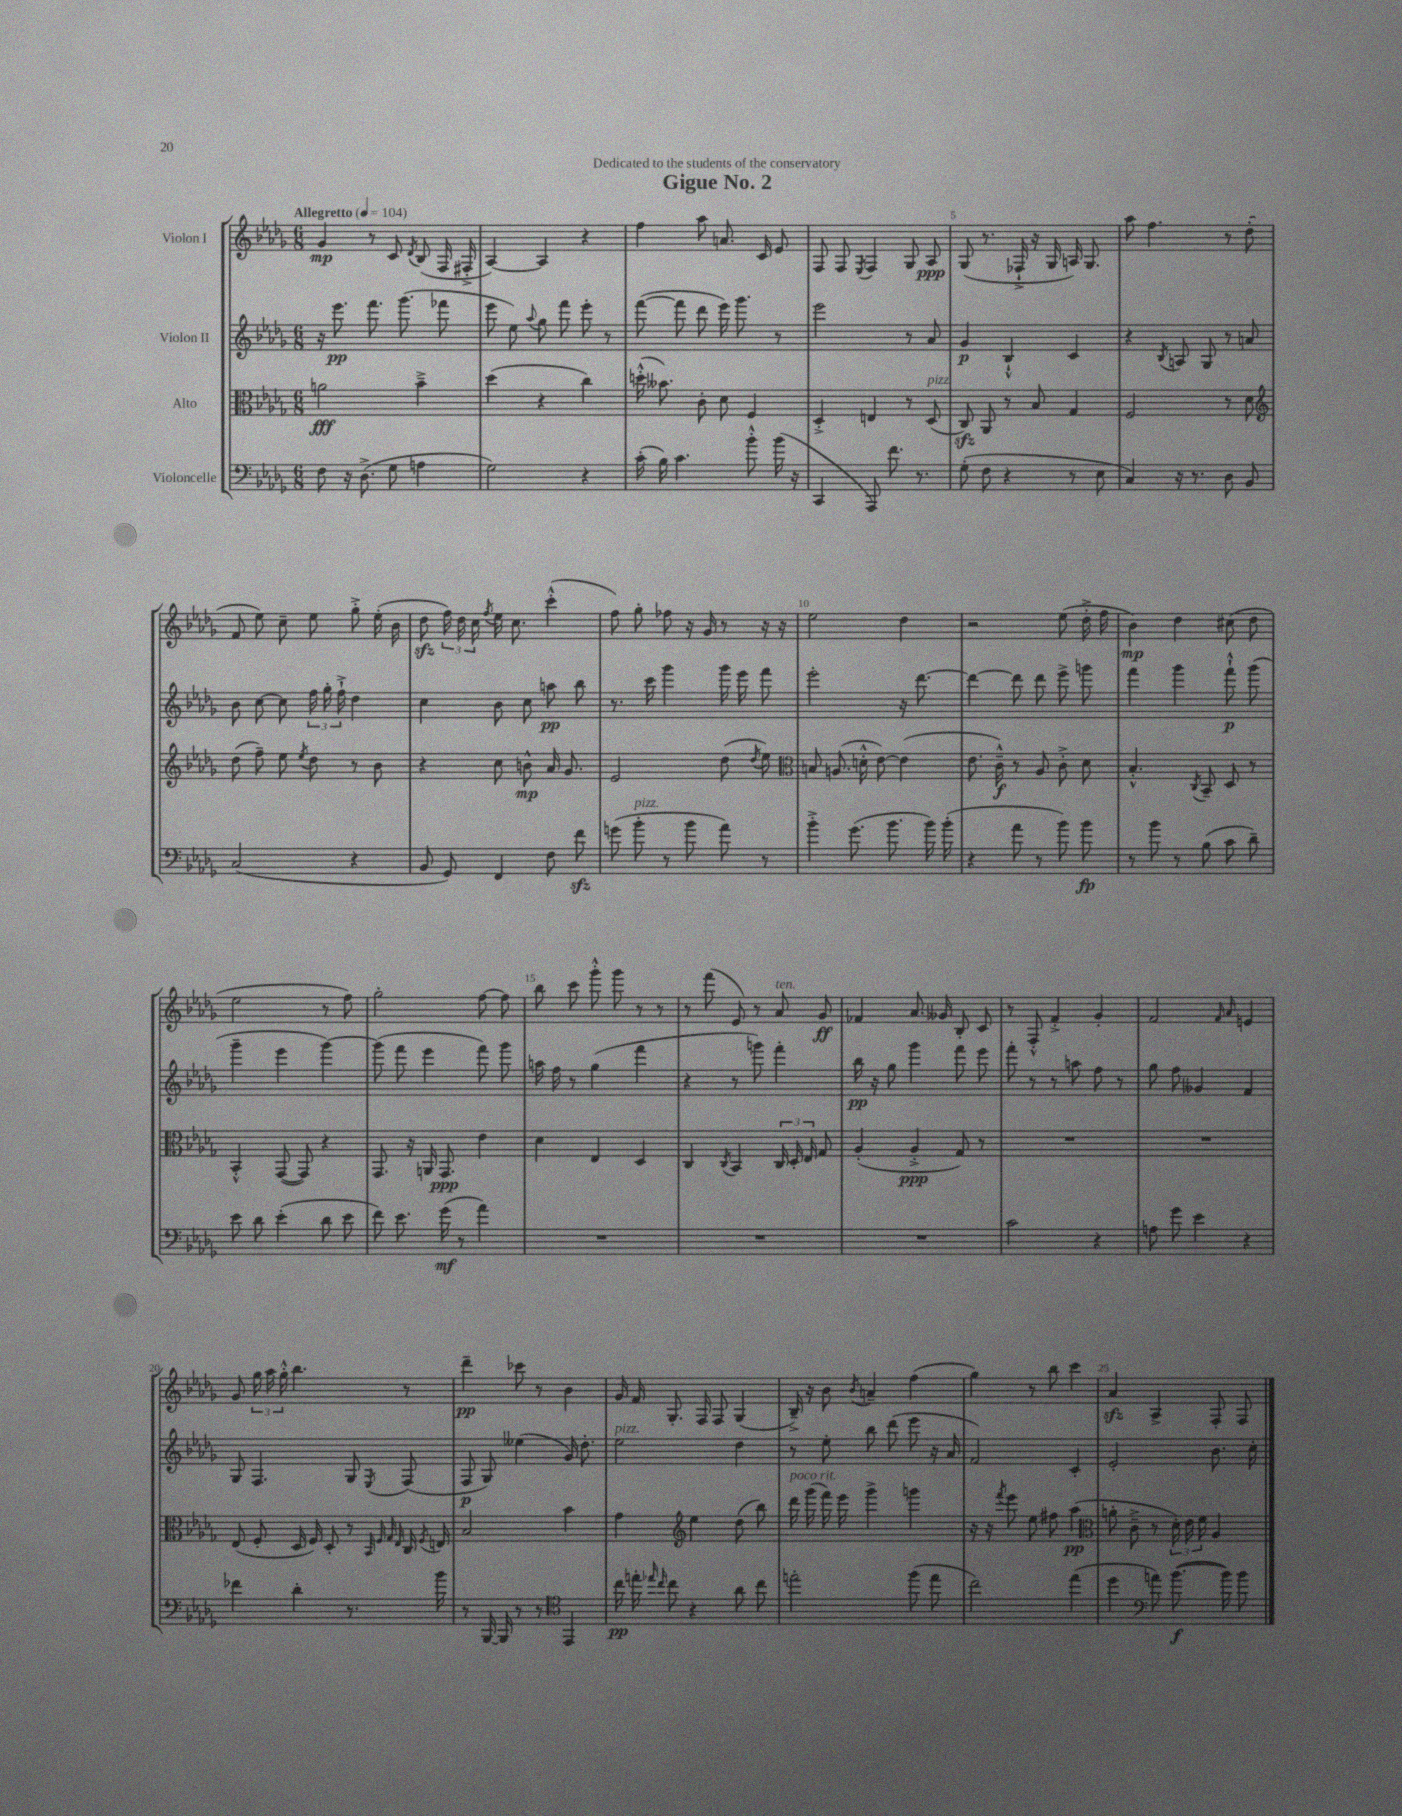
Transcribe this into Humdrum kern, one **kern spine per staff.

**kern	**kern	**kern	**kern
*staff4	*staff3	*staff2	*staff1
*clefF4	*clefC3	*clefG2	*clefG2
*k[b-e-a-d-g-]	*k[b-e-a-d-g-]	*k[b-e-a-d-g-]	*k[b-e-a-d-g-]
*M6/8	*M6/8	*M6/8	*M6/8
*MM104	*MM104	*MM104	*MM104
8F	2a	16r	4g-
.	.	8.eee-	.
16r	.	.	.
(8.D-^	.	.	.
.	.	8.fff	8r
8G-	.	.	8c
.	.	(8.ggg-	.
.	.	.	8qd-
4A	4b-~^	.	(8B-
.	.	8fff-	16F
.	.	.	16F#'^
=	=	=	=
2G-)	(4dd-	8eee-	[4A-)
.	.	8ee-)	.
.	.	8qqaa-	.
.	4r	8gg-	4A-]
.	.	8fff	.
4r	4cc)	8eee-'	4r
.	.	8r	.
=	=	=	=
(16c'	(16dd'^^	([8fff	4ff
16B-)	8.b--)	.	.
4.c	.	8fff]	.
.	8c'	8ddd-	8aa-
.	8d-	16eee-)	8.a
.	.	8.ggg-	.
8b-'^^	4F	.	.
.	.	.	16c
(16b-	.	8r	8e-
16r	.	.	.
=	=	=	=
4CC	4D-'^	2eee-	8F
.	.	.	8F
.	.	.	8qE-
8AAA-)	4E	.	4F
8.f	.	.	.
.	8r	8r	8G-
8.r	.	.	.
.	(8D-	8a-	8A-
=	=	=	=
(8G-'	8C)	4g-	(8G-
8F	8AA-	.	8.r
4r	8r	4B-`^^	.
.	.	.	16F-`^
.	8B-	.	16r
.	.	.	16G-
8r	4G-	4c	16A)
.	.	.	8.G-
8E-	.	.	.
=	=	=	=
4C)	2F	4r	8aa-
.	.	.	4.ff
.	.	8qB-	.
16r	.	8A	.
8.r	.	.	.
.	.	8G-	.
8D-	8r	8r	8r
8BB-	8d-	8a	(8dd-'
=	=	=	=
*	*clefG2	*	*
(2C	(8dd-	8b-	8f
.	8ff~)	[8cc	8ee-)
.	8ee-	8cc]	8cc~
.	8qee-	.	.
.	8dd-	24ff	8ee-
.	.	24gg-'	.
.	.	24ff`^	.
4r	8r	4dd-	8gg-'^
.	8b-	.	(16ee-'
.	.	.	16b-
=	=	=	=
8BB-	4r	4cc	8dd-
8GG-)	.	.	24ff)
.	.	.	24dd-
.	.	.	24cc
.	.	.	8qff
4FF	8cc	8b-	16ee-
.	.	.	8.cc
.	8b^^	8cc	.
8F	16a-	8aa	(4ccc'^^
.	8.g-	.	.
8f	.	8bb-	.
=	=	=	=
(8g	2e-	8.r	8ff)
8b-'	.	.	8gg-'
.	.	16ccc	.
8r	.	4ggg-	8ff-
8b-	.	.	16r
.	.	.	16g-
8a-)	(8dd-	16ggg-	8r
.	.	16eee-	.
.	8qdd-	.	.
8r	8ee-)	8fff	16r
.	.	.	16r
=	=	=	=
*	*clefC3	*	*
4b-'^	8B	2eee-'	2ee-
.	(8.A	.	.
(8.g-	.	.	.
.	16d'^^	.	.
.	[8e-)	.	.
8.b-	.	.	.
.	(4e-]	16r	4dd-
.	.	[8.ddd-	.
16b-)	.	.	.
(16b-'	.	.	.
=	=	=	=
4r	8.e-	4ddd-_	2r
.	16c~^^)	.	.
8a-	8r	8ddd-]	.
8r	8A-	8ddd-	.
8b-)	8c'^	8eee-^	(8ee-
8b-	8d-	8ggg	16dd-'^
.	.	.	16ff
=	=	=	=
8r	4.B-'^^	4fff	4b-)
8b-	.	.	.
8r	.	4ggg-	4dd-
.	8qC	.	.
(8B-	8BB-~	.	.
8c	8D-	8fff`^^	(8cc#
8d-~)	8r	(8ggg-	8dd-
=	=	=	=
8e-	4BB-'^^	4ggg-~	2ee-
8d-	.	.	.
(4e-'	([8GG-	4eee-	.
.	8GG-])	.	.
8d-	4r	[4ggg-)	8r
8e-	.	.	8ff)
=	=	=	=
8f)	8.GG-	(8ggg-]	2gg-'
8.e-	.	8fff	.
.	16r	.	.
.	16AA	4eee-	.
(16g-	8.GG-	.	.
8r	.	.	.
4a-)	4e-	8fff)	[8ff
.	.	8ggg-	8ff]
=	=	=	=
2.r	4d-	16aa	8bb-
.	.	16ff	.
.	.	8r	8ccc
.	4E-	(4gg-	8ggg-'^^
.	.	.	8ggg-
.	4D-	4fff	8r
.	.	.	8r
=	=	=	=
2.r	4C	4r	8r
.	.	.	(8fff
.	8qC	.	.
.	4BB-	8r	8e-)
.	.	8ggg)	8r
.	24C	4fff'	8a-
.	24D-'	.	.
.	24E-	.	.
.	8G-	.	8g-
=	=	=	=
2.r	(4A-'	16bb-	4f-
.	.	16r	.
.	.	8gg-	.
.	4A-'^	4ggg-	8.a-
.	.	.	16g--
.	8G-)	8fff	8B-'
.	8r	8eee-	8c
=	=	=	=
2c	2.r	8fff'	8r
.	.	8r	8F'^^
.	.	8r	4f'^
.	.	8aa	.
4r	.	8ff	4g-'
.	.	8r	.
=	=	=	=
8A	2.r	8gg-	2f
8g-	.	8ff	.
4e-	.	4g--	.
.	.	.	16qqf
.	.	.	16qqa-
4r	.	4f	4e
=	=	=	=
4f-	(8E-	8G-	8g-
.	8F'	4.F	24gg-
.	.	.	24aa-
.	.	.	24gg-'^^
4d-'	16D-	.	4.bb-
.	16F)	.	.
.	8D-'	.	.
8.r	8r	8G-	.
.	32qqBB-	.	.
.	32qqF	.	.
.	32qqG-	.	.
.	32qqE-	8qE-	.
.	16C	(8F	8r
.	8qF	.	.
16b-	16E	.	.
=	=	=	=
8r	2B-	8F	4ddd-~
[16BBB-	.	8G-)	.
16BBB-]	.	.	.
8r	.	(4ee--	8ccc-
8r	.	.	8r
*clefC4	*	*	*
4EE-	4b-	16g-)	4b-
.	.	8.dd-'	.
=	=	=	=
16cc	4g-	2ee-	16g-
16ee'	.	.	16f
16qqee-	.	.	.
16qqcc	.	.	.
8cc	.	.	8.G-'
*	*clefG2	*	*
4r	4ee-	.	.
.	.	.	16F
.	.	.	8F
8a-	(8dd-	4dd-	(4G-
8cc	8bb-)	.	.
=	=	=	=
2ee'	16ddd-	8r	16B-~^)
.	(16ggg-	.	16r
.	16fff)	8ee-'	8b-
.	16eee-	.	.
.	.	.	8qb-
.	4ggg-^	8bb-	4a~
.	.	(8ddd-	.
(8ff	4ggg	8eee-	(4ff
8ee	.	16r	.
.	.	16a-	.
=	=	=	=
2cc)	16r	2f)	4gg-)
.	16r	.	.
.	8qfff	.	.
.	8eee-	.	.
.	8ee-	.	8r
.	8ff#	.	8bb-
(4ee-	(4aa-	4c'	4ccc
=	=	=	=
*	*clefC3	*	*
4dd-	8a'	2e-'	4a-
.	8c~^	.	.
*clefF4	*	*	*
8a)	8r	.	4A-^
([8.b-	24d-')	.	.
.	24e-	.	.
.	24f	.	.
.	4A-	8.b-	8F'
16b-])	.	.	.
8b-	.	.	8F
.	.	16cc'	.
==	==	==	==
*-	*-	*-	*-
